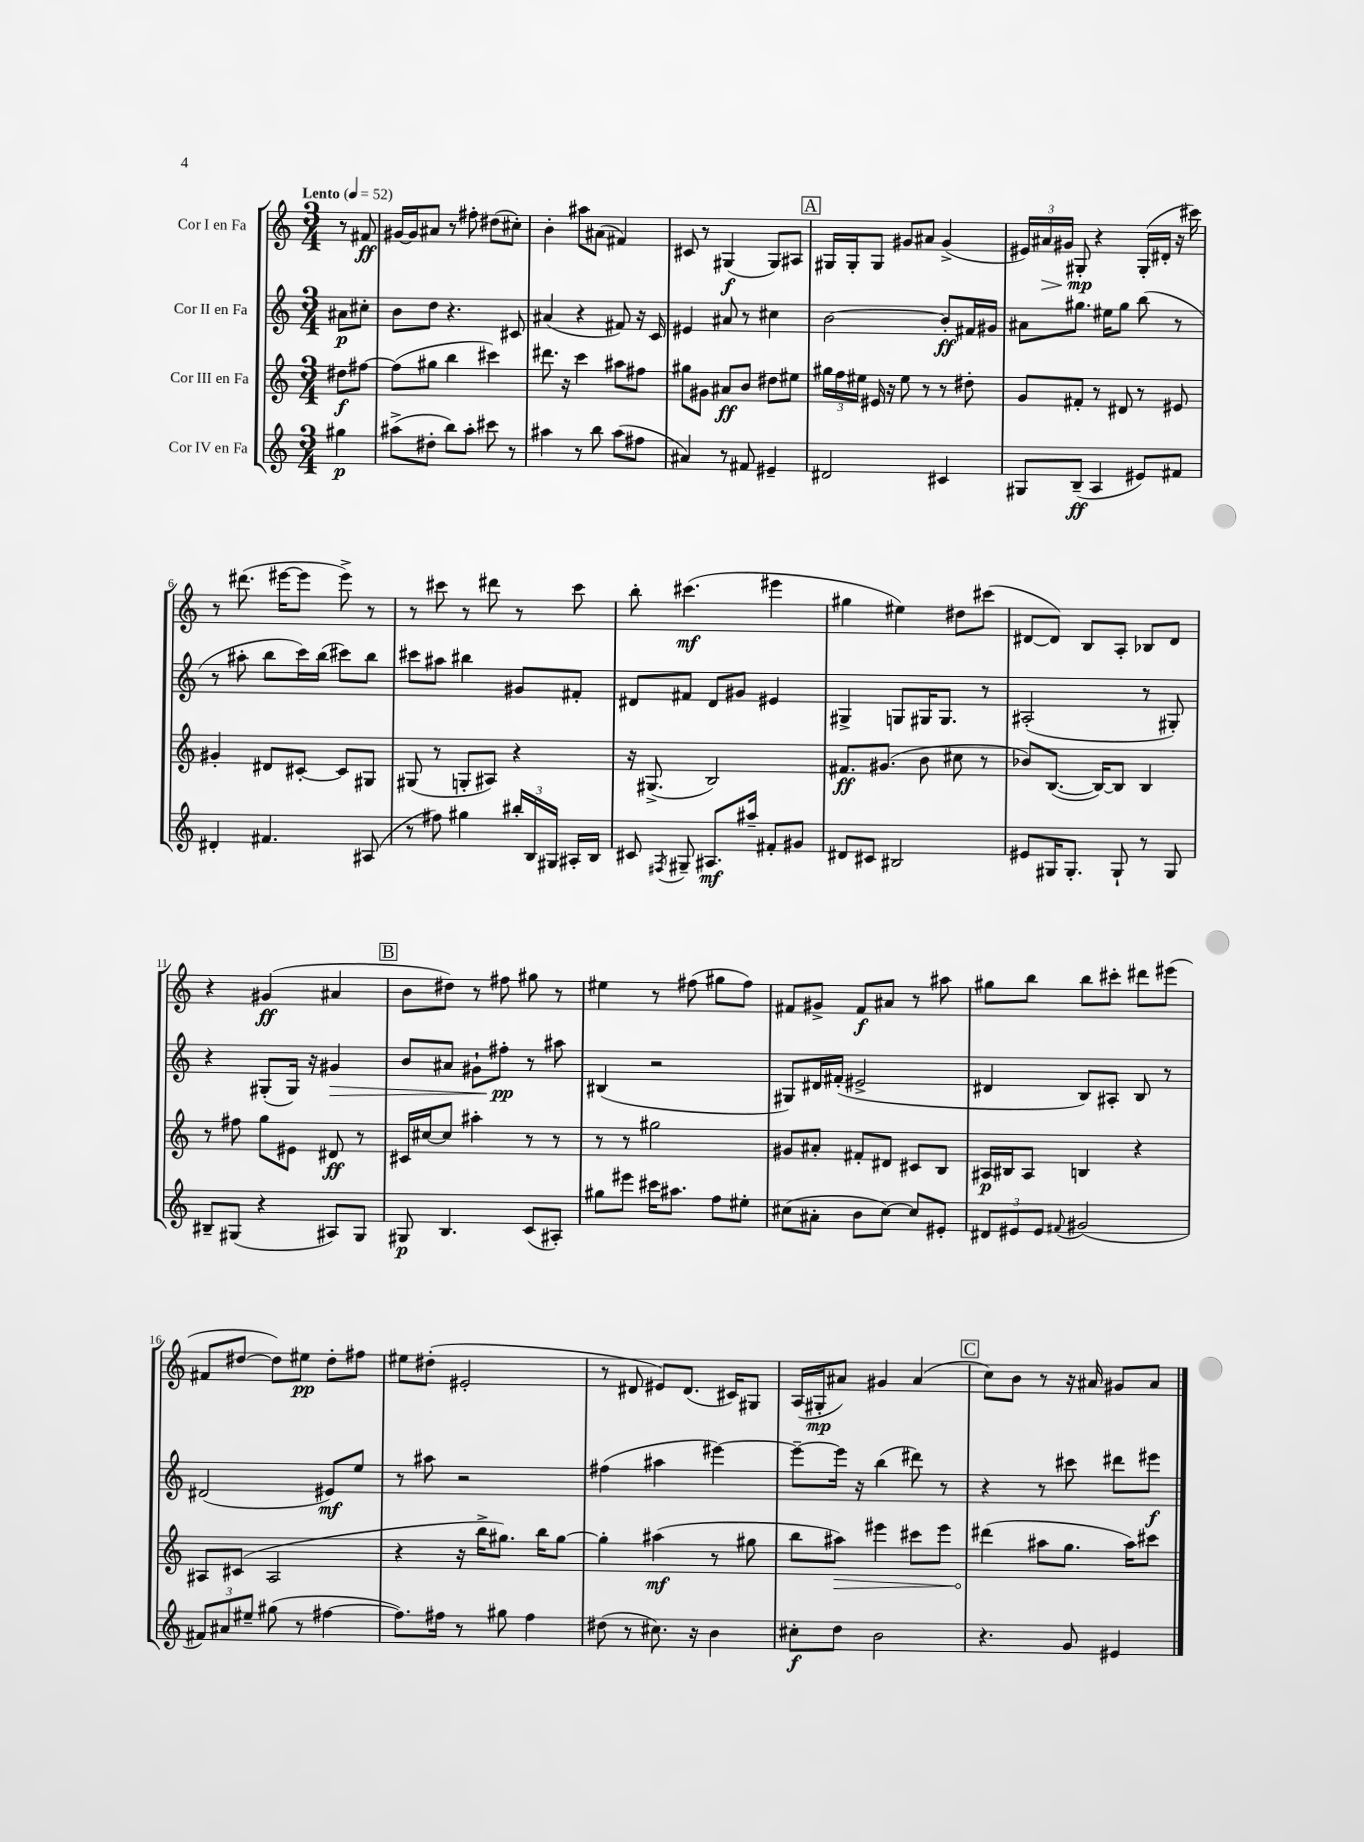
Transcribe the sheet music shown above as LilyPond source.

<<
\new StaffGroup <<
\new Staff = "s0" \with { instrumentName = "Cor I en Fa" } {
    \clef treble \key c \major \numericTimeSignature \time 3/4 \partial 4 \tempo "Lento" 4 = 52
    \autoBeamOff r8 fis'8\ff |
    gis'16[~ gis'16 ais'8] r8 fis''8-. dis''8[( cis''8]-.) |
    b'4-. ais''8[ ais'8]( fis'4) |
    cis'8 r8 gis4\f( gis8[) ais8] |
    \mark \markup { \box "A" } gis16[ gis16-. gis8] gis'8[ ais'8] gis'4->( |
    \tuplet 3/2 { eis'16[) ais'16\> gis'16] } gis8-.\mp\! r4 gis16[-.( dis'16]-. r16 cis'''16) |
    r8 dis'''8.( eis'''16[~ eis'''8] eis'''8->) r8 |
    r8 cis'''8 r8 dis'''8 r8 cis'''8 |
    b''8-. cis'''4.\mf( eis'''4 |
    gis''4 eis''4) dis''8[ cis'''8]( |
    dis'8[~ dis'8]) b8[ a8]-. bes8[ dis'8] |
    r4 gis'4\ff( ais'4 |
    \mark \markup { \box "B" } b'8[ dis''8]) r8 fis''8 gis''8 r8 |
    eis''4 r8 fis''8( gis''8[ fis''8]) |
    fis'8[ gis'8]-> fis'8[\f ais'8] r8 ais''8 |
    gis''8[ b''8] b''8[ cis'''8]-. dis'''8[ eis'''8]( |
    fis'8[ dis''8]~ dis''8[) eis''8]\pp dis''8[-. fis''8] |
    eis''8[ dis''8]-.( eis'2-. |
    r8 dis'8 eis'8[) dis'8.]( cis'16[) gis8] |
    a16[( gis16-.\mp ais'8]) gis'4 ais'4( |
    \mark \markup { \box "C" } c''8[) b'8] r8 r16 ais'16 gis'8[ ais'8] \bar "|." |
}
\new Staff = "s1" \with { instrumentName = "Cor II en Fa" } {
    \clef treble \key c \major \numericTimeSignature \time 3/4 \partial 4
    \autoBeamOff ais'8[\p cis''8]-. |
    b'8[ d''8] r4. cis'8 |
    ais'4( r4 fis'8) r16 c'16 |
    eis'4 ais'8 r8 cis''4 |
    \mark \markup { \box "A" } b'2~ b'8[-.\ff fis'16 gis'16] |
    ais'8[ gis''8.] eis''16[ gis''8] b''8( r8 |
    r8 ais''8-. b''8[ c'''16) b''16]( cis'''8[) b''8] |
    cis'''8[ ais''8] bis''4 gis'8[ fis'8]-. |
    dis'8[ fis'8] dis'8[ gis'8] eis'4 |
    gis4-> g8[ gis16 gis8.] r8 |
    ais2-.( r8 gis8-.) |
    r4 gis8[-.( gis16]) r16 gis'4\> |
    \mark \markup { \box "B" } b'8[ ais'8] gis'8[-! fis''8]-.\pp\! r8 ais''8 |
    bis4( r2 |
    gis8[) dis'16 fis'16]-.( eis'2-> |
    dis'4 b8[) ais8]-. b8 r8 |
    dis'2( eis'8[\mf) e''8] |
    r8 ais''8 r2 |
    fis''4( ais''4 eis'''4~) |
    eis'''8[~-- eis'''16] r16 b''4( dis'''8) r8 |
    \mark \markup { \box "C" } r4 r8 cis'''8 dis'''8[ eis'''8]\f \bar "|." |
}
\new Staff = "s2" \with { instrumentName = "Cor III en Fa" } {
    \clef treble \key c \major \numericTimeSignature \time 3/4 \partial 4
    \autoBeamOff dis''8[\f fis''8]~ |
    fis''8[( gis''8] b''4 cis'''4) |
    dis'''8. r16 c'''4 ais''8[ fis''8] |
    gis''8[ gis'8] ais'8[\ff b'8] dis''8[ eis''8] |
    \mark \markup { \box "A" } \tuplet 3/2 { gis''16[ f''16 eis''16] } eis'16 r16 eis''8 r8 r8 dis''8-. |
    g'8[ fis'8]-. r8 dis'8 r8 eis'8 |
    gis'4-. dis'8[ cis'8]~-. cis'8[ gis8] |
    gis8( r8 g8[-. ais8]) r4 |
    r16 gis8.->( b2) |
    fis'8.[\ff gis'8.]( b'8 cis''8 r8 |
    bes'8[) b8.]~( b16[~) b8] b4 |
    r8 fis''8 g''8[ eis'8] dis'8\ff r8 |
    \mark \markup { \box "B" } cis'16[ cis''16~ cis''8] ais''4-. r8 r8 |
    r8 r8 gis''2 |
    gis'8[ ais'8]-. fis'8[-. dis'8] cis'8[ b8] |
    ais16[\p bis16 ais8] b4 r4 |
    ais8[ cis'8]( ais2 |
    r4 r16 b''16[-> gis''8.]) b''16[ gis''8]~ |
    gis''4-. ais''4\mf( r8 gis''8 |
    b''8[ \once \override Hairpin.circled-tip = ##t ais''8]\>) eis'''4 cis'''8[ eis'''8] |
    \mark \markup { \box "C" } dis'''4\!( ais''8[ g''8.] ais''16[) cis'''8] \bar "|." |
}
\new Staff = "s3" \with { instrumentName = "Cor IV en Fa" } {
    \clef treble \key c \major \numericTimeSignature \time 3/4 \partial 4
    \autoBeamOff gis''4\p |
    ais''8[->( dis''8]-. b''8[) ais''8]-. cis'''8 r8 |
    ais''4 r8 b''8 ais''8[( fis''8] |
    ais'4) r8 fis'8 eis'4-- |
    \mark \markup { \box "A" } dis'2 cis'4 |
    gis8[ b8]--\ff( a4 eis'8[) fis'8] |
    dis'4-. fis'4. ais8( |
    r8 fis''8) gis''4 \tuplet 3/2 { bis''16[-. b16 gis16] } ais16[-. b16] |
    cis'8 \acciaccatura { fis8 } gis8-- ais8.[\mf ais''16]-- fis'8[-. gis'8] |
    dis'8[ cis'8] bis2 |
    eis'8[ gis16 gis8.]-. gis8-! r8 gis8 |
    bis8[-- gis8]( r4 ais8[) gis8] |
    \mark \markup { \box "B" } gis8\p b4. c'8[( ais8]-.) |
    gis''8[ eis'''8] cis'''16[ ais''8.] f''8[ eis''8]-. |
    cis''8[( ais'8]-. b'8[ cis''8]~) cis''8[ eis'8]-. |
    \tuplet 3/2 { dis'8[ eis'8 eis'8] } \appoggiatura { fis'8 } gis'2( |
    \tuplet 3/2 { fis'8[) ais'8 eis''8]-- } gis''8( r8 fis''4~ |
    fis''8.[) fis''16] r8 gis''8 fis''4 |
    dis''8( r8 cis''8.) r16 b'4 |
    cis''8[-.\f d''8] b'2 |
    \mark \markup { \box "C" } r4. g'8 eis'4 \bar "|." |
}
>>
>>
